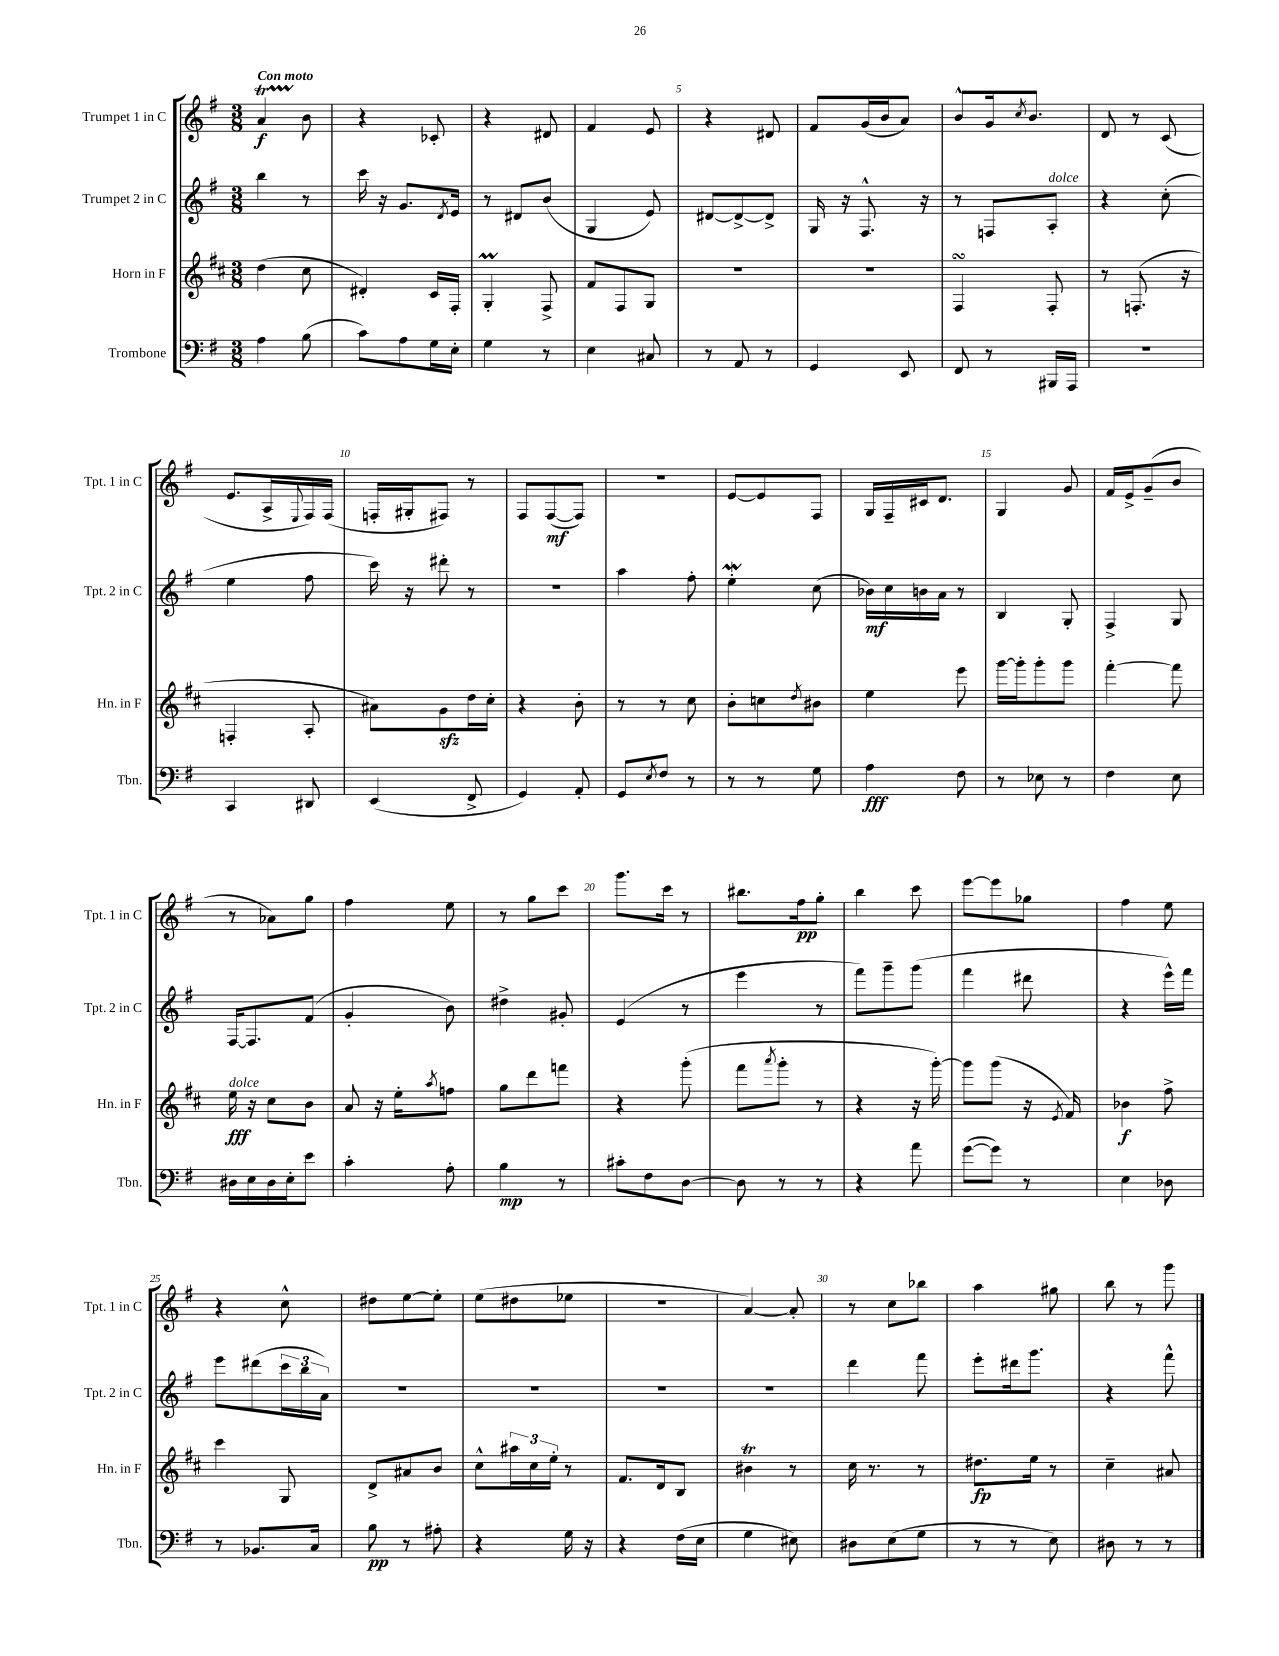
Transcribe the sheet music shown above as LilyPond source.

<<
\new StaffGroup <<
\new Staff = "s0" \with { instrumentName = "Trumpet 1 in C" shortInstrumentName = "Tpt. 1 in C" } {
    \clef treble \key g \major \numericTimeSignature \time 3/8 \tempo "Con moto"
    a'4\startTrillSpan\f b'8\stopTrillSpan |
    r4 ces'8-. |
    r4 dis'8 |
    fis'4 e'8 |
    r4 dis'8 |
    fis'8 g'16( b'16 a'8) |
    b'8-^ g'16 \acciaccatura { c''8 } b'8. |
    d'8 r8 c'8( |
    e'8. a16-> \appoggiatura { e8 } fis16) fis16( |
    f16-. gis16-. fis8) r8 |
    fis8 fis8~\mf( fis8) |
    R4. |
    e'8~ e'8 fis8 |
    g16 fis16-- cis'16 d'8. |
    g4 g'8 |
    fis'16 e'16-> g'8--( b'8 |
    r8 aes'8) g''8 |
    fis''4 e''8 |
    r8 g''8 c'''8 |
    g'''8. c'''16 r8 |
    bis''8. fis''16\pp g''8-. |
    b''4 c'''8 |
    e'''8~ e'''8 ges''8 |
    fis''4 e''8 |
    r4 c''8-^ |
    dis''8 e''8~ e''8-. |
    e''8( dis''8 ees''8 |
    R4. |
    a'4~) a'8-. |
    r8 c''8 bes''8 |
    a''4 gis''8 |
    b''8 r8 g'''8 \bar "|." |
}
\new Staff = "s1" \with { instrumentName = "Trumpet 2 in C" shortInstrumentName = "Tpt. 2 in C" } {
    \clef treble \key g \major \numericTimeSignature \time 3/8
    b''4 r8 |
    c'''16 r16 g'8. \acciaccatura { d'8 } e'16 |
    r8 dis'8 b'8( |
    g4 e'8) |
    dis'8~ dis'8~-> dis'8-> |
    g16 r16 fis8.-^ r16 |
    r8 f8 a8-.^\markup { \italic "dolce" } |
    r4 c''8-.( |
    e''4 fis''8 |
    c'''16) r16 dis'''8-. r8 |
    R4. |
    a''4 fis''8-. |
    e''4-.\mordent c''8( |
    bes'16\mf) c''16 b'16 a'16 r8 |
    b4 g8-. |
    fis4-> g8 |
    fis16~ fis8. fis'8( |
    g'4-. b'8) |
    dis''4-> gis'8-. |
    e'4( r8 |
    e'''4 r8 |
    fis'''8) g'''8-- g'''8( |
    fis'''4 dis'''8 |
    r4 e'''16-^) fis'''16 |
    e'''8 dis'''8( \tuplet 3/2 { c'''16 b''16 a'16) } |
    R4. |
    R4. |
    R4. |
    R4. |
    d'''4 fis'''8 |
    e'''8-. dis'''16 g'''8. |
    r4 fis'''8-^ \bar "|." |
}
\new Staff = "s2" \with { instrumentName = "Horn in F" shortInstrumentName = "Hn. in F" } {
    \clef treble \key d \major \numericTimeSignature \time 3/8
    d''4( cis''8 |
    dis'4-.) cis'16 fis16-. |
    g4-.\prall fis8-> |
    fis'8 fis8 g8 |
    R4. |
    R4. |
    fis4\turn fis8-. |
    r8 f8.-.( r16 |
    f4-. a8-. |
    ais'8) g'8\sfz d''16 cis''16-. |
    r4 b'8-. |
    r8 r8 cis''8 |
    b'8-. c''8 \acciaccatura { d''8 } bis'8 |
    e''4 e'''8 |
    g'''16~ g'''16-. g'''8-. g'''8 |
    fis'''4~-. fis'''8 |
    e''16\fff^\markup { \italic "dolce" } r16 cis''8 b'8 |
    a'8 r16 e''16-. \acciaccatura { a''8 } f''8 |
    g''8 d'''8 f'''8 |
    r4 g'''8-.( |
    fis'''8 \acciaccatura { a'''8 } g'''8-. r8 |
    r4 r16 g'''16~-.) |
    g'''8 g'''8( r16 \acciaccatura { e'8 } fis'16) |
    bes'4\f fis''8-> |
    cis'''4 g8 |
    d'8-> ais'8 b'8 |
    cis''8-^ \tuplet 3/2 { ais''16 cis''16 e''16-. } r8 |
    fis'8. d'16 b8 |
    bis'4\trill r8 |
    cis''16 r8. r8 |
    dis''8.\fp e''16 r8 |
    cis''4-- ais'8 \bar "|." |
}
\new Staff = "s3" \with { instrumentName = "Trombone" shortInstrumentName = "Tbn." } {
    \clef bass \key g \major \numericTimeSignature \time 3/8
    a4 b8( |
    c'8) a8 g16 e16-. |
    g4 r8 |
    e4 cis8 |
    r8 a,8 r8 |
    g,4 e,8 |
    fis,8 r8 bis,,16 a,,16 |
    R4. |
    c,4 dis,8 |
    e,4( fis,8-> |
    g,4) a,8-. |
    g,8 \acciaccatura { e8 } fis8 r8 |
    r8 r8 g8 |
    a4\fff fis8 |
    r8 ees8 r8 |
    fis4 e8 |
    dis16 e16 dis16 e16-. e'8 |
    c'4-. a8-. |
    b4\mp r8 |
    cis'8-. fis8 d8~ |
    d8 r8 r8 |
    r4 a'8 |
    g'8~( g'8) r8 |
    e4 des8 |
    r8 bes,8. c16 |
    b8\pp r8 ais8-. |
    r4 g16 r16 |
    r4 fis16( e16 |
    g4 eis8) |
    dis8 e8( g8 |
    r8 r8 e8) |
    dis8 r8 r8 \bar "|." |
}
>>
>>
\layout { \context { \Score \override BarNumber.break-visibility = ##(#f #t #t) barNumberVisibility = #(every-nth-bar-number-visible 5) } }
